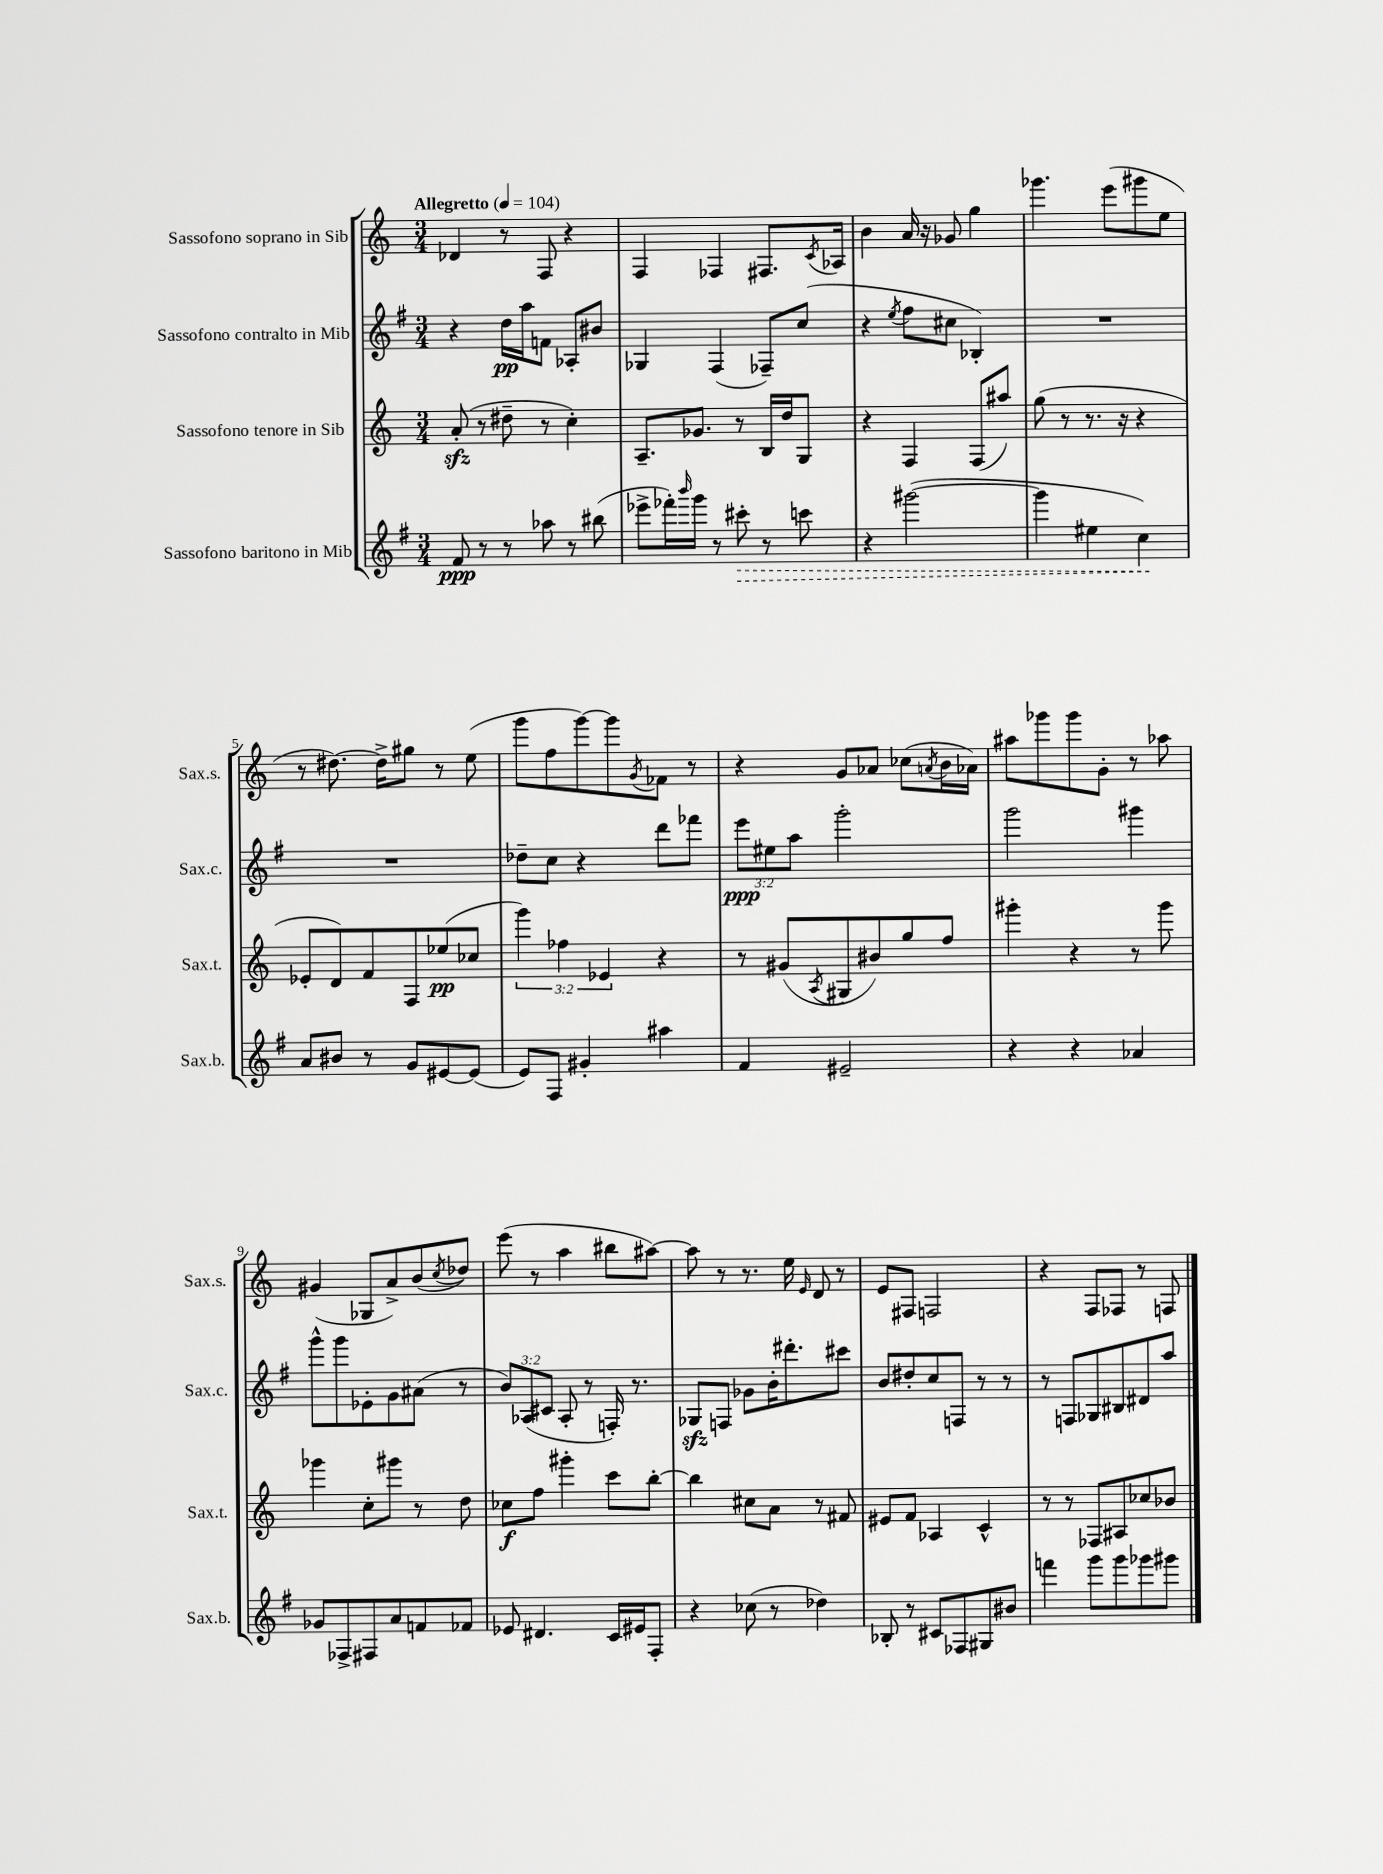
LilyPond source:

<<
\new StaffGroup <<
\new Staff = "s0" \with { instrumentName = "Sassofono soprano in Sib" shortInstrumentName = "Sax.s." } {
    \clef treble \key c \major \numericTimeSignature \time 3/4 \tempo "Allegretto" 4 = 104
    des'4 r8 f8 r4 |
    f4 fes4 fis8. \acciaccatura { c'8 } aes16 |
    b'4 a'16 r16 ges'8 g''4 |
    ges'''4. e'''8( gis'''8 e''8 |
    r8 dis''8.~) dis''16-> gis''8 r8 e''8( |
    g'''8 f''8 g'''8~) g'''8 \acciaccatura { g'8 } fes'8 r8 |
    r4 g'8 aes'8 ces''8( \acciaccatura { a'8 } b'16 aes'16) |
    ais''8 ges'''8 ges'''8 g'8-. r8 aes''8 |
    gis'4( ges8 a'8->) b'8( \acciaccatura { c''8 } des''8) |
    e'''8( r8 a''4 bis''8 ais''8~) |
    ais''8 r8 r8. e''16 \grace { e'16 } d'8 r8 |
    e'8 fis8 f2 |
    r4 f8 fes8 r8 f8 \bar "|." |
}
\new Staff = "s1" \with { instrumentName = "Sassofono contralto in Mib" shortInstrumentName = "Sax.c." } {
    \clef treble \key g \major \numericTimeSignature \time 3/4 \override Staff.TupletNumber.text = #tuplet-number::calc-fraction-text
    r4 d''16\pp a''16 f'8 aes8-. bis'8 |
    ges4 fis4( fes8--) c''8( |
    r4 \acciaccatura { e''8 } fis''8 cis''8 bes4-.) |
    R2. |
    R2. |
    des''8-- c''8 r4 d'''8 fes'''8 |
    \tuplet 3/2 { e'''8\ppp eis''8 a''8 } g'''2-. |
    g'''2 gis'''4 |
    g'''8-^ g'''8 ees'8-. g'8 ais'8( r8 |
    \tuplet 3/2 { b'8) aes8( cis'8 } aes8-. r8 f16-.) r8. |
    ges8\sfz f8 ges'8 b'16-. dis'''8.-. cis'''8 |
    b'8 dis''8-. c''8 f8 r8 r8 |
    r8 f8 ges8 bis8 dis'8 a''8 \bar "|." |
}
\new Staff = "s2" \with { instrumentName = "Sassofono tenore in Sib" shortInstrumentName = "Sax.t." } {
    \clef treble \key c \major \numericTimeSignature \time 3/4 \override Staff.TupletNumber.text = #tuplet-number::calc-fraction-text
    a'8-.\sfz( r8 dis''8-- r8 c''4-.) |
    a8.-- ges'8. r8 b16 d''16 g8 |
    r4 f4 f8( ais''8) |
    g''8( r8 r8. r16 r4 |
    ees'8-. d'8) f'8 f8 ees''8\pp( ces''8 |
    \tuplet 3/2 { g'''4) fes''4 ees'4 } r4 |
    r8 gis'8( \acciaccatura { a8 } gis8 bis'8) g''8 f''8 |
    gis'''4-. r4 r8 gis'''8 |
    ges'''4 c''8-. gis'''8 r8 d''8 |
    ces''8\f f''8 gis'''4-. c'''8 b''8~-. |
    b''4 cis''8 a'8 r8 fis'8 |
    eis'8 f'8 aes4 c'4-^ |
    r8 r8 fes8 ais8 ces''8 bes'8 \bar "|." |
}
\new Staff = "s3" \with { instrumentName = "Sassofono baritono in Mib" shortInstrumentName = "Sax.b." } {
    \clef treble \key g \major \numericTimeSignature \time 3/4
    fis'8\ppp r8 r8 aes''8 r8 bis''8( |
    ees'''8-> fes'''16-.) \grace { b'''16 } g'''16 r8 \once \override Hairpin.style = #'dashed-line cis'''8-.\> r8 c'''8 |
    r4 gis'''2~( |
    gis'''4 eis''4 c''4\!) |
    a'8 bis'8 r8 g'8 eis'8~ eis'8( |
    e'8) fis8 gis'4-. ais''4 |
    fis'4 eis'2-- |
    r4 r4 aes'4 |
    ges'8 fes8-> fis8 a'8 f'8 fes'8 |
    ees'8 dis'4. c'16 eis'16 fis8-. |
    r4 ces''8( r8 des''4) |
    bes8-. r8 cis'8 fes8 gis8 bis'8 |
    f'''4 g'''8 g'''8 ges'''8 gis'''8 \bar "|." |
}
>>
>>
